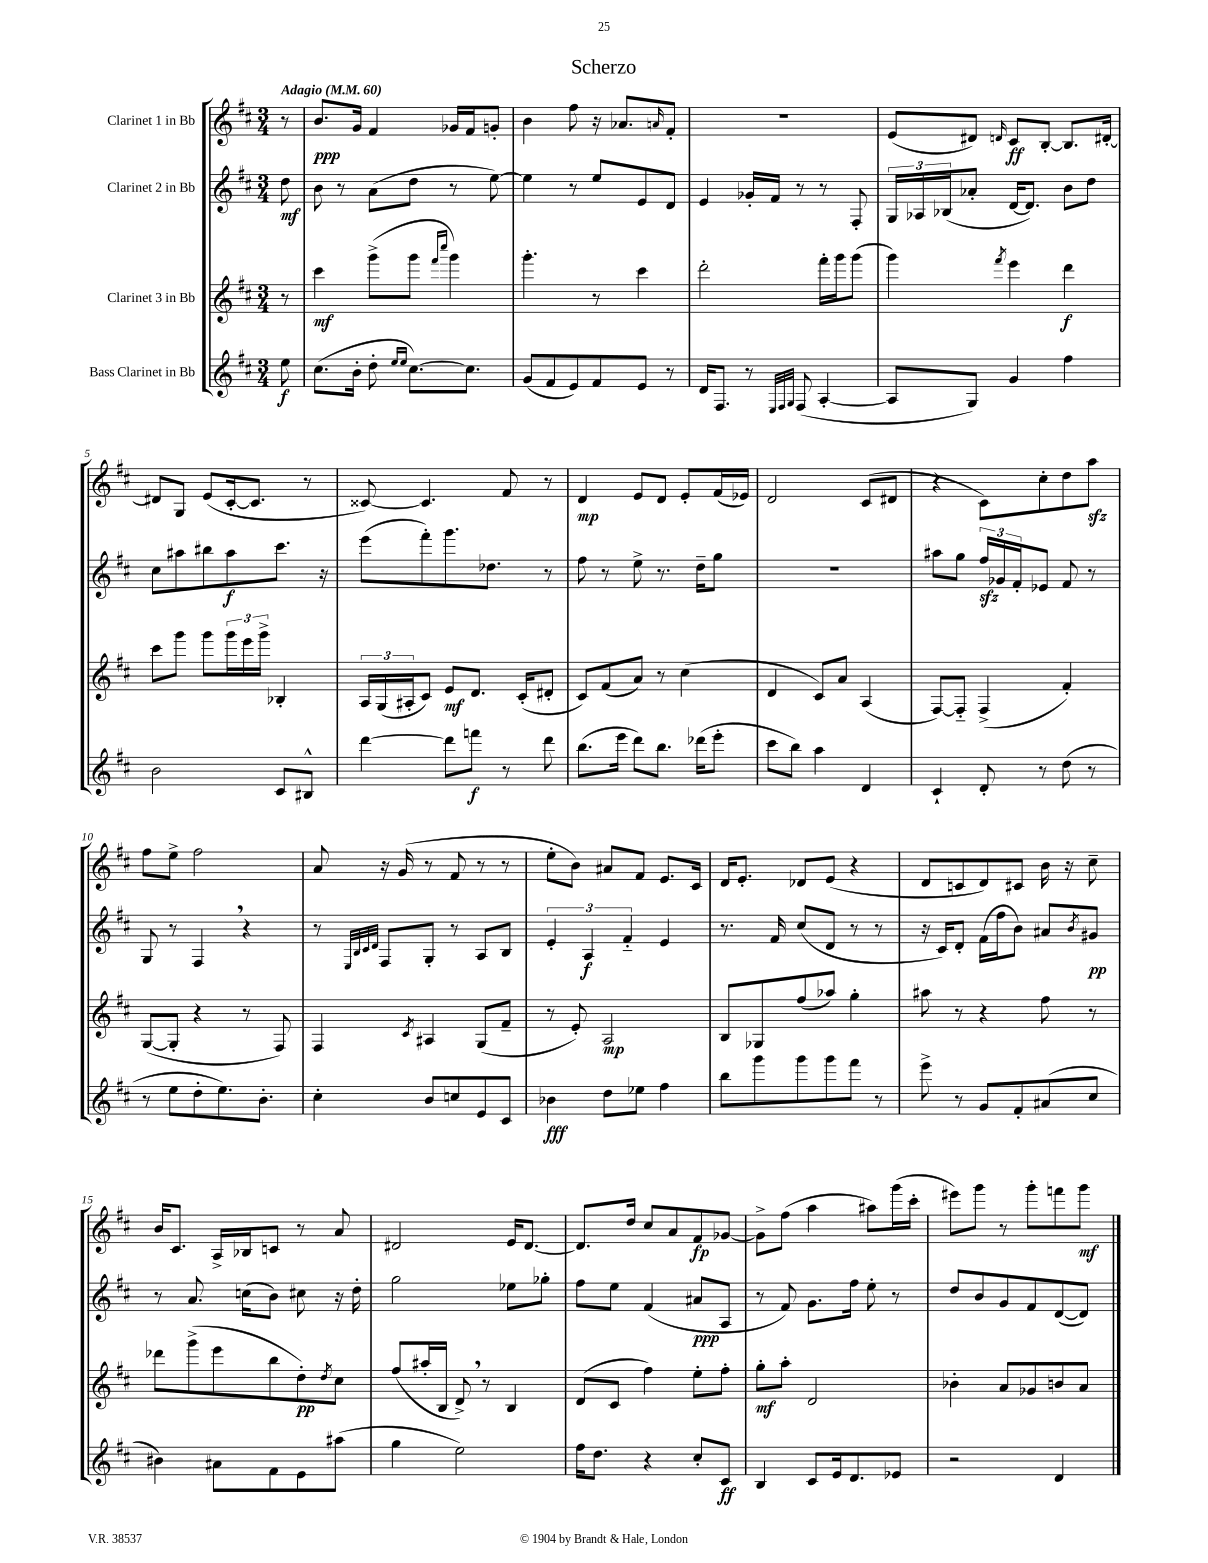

**kern	**kern	**kern	**kern
*staff4	*staff3	*staff2	*staff1
*clefG2	*clefG2	*clefG2	*clefG2
*k[f#c#]	*k[f#c#]	*k[f#c#]	*k[f#c#]
*M3/4	*M3/4	*M3/4	*M3/4
*MM60	*MM60	*MM60	*MM60
8ee\	8r	8dd\	8r
=	=	=	=
(8.cc#\L	4ccc#\	8b\	8.b/L
.	.	8r	.
16b'\Jk	.	.	16g/Jk
8dd'\	(8ggg^\L	(8a\L	4f#/
16qqee/LL	.	.	.
16qqee/JJ	.	.	.
[8.cc#\L)	8ggg\J	8dd\J	.
.	16qqfff#/LL	.	.
.	16qqcccc#/JJ	.	.
.	4ggg\)	8r	16g-/LL
8.cc#\]J	.	.	16f#/J
.	.	[8ee\)	8g'/J
=	=	=	=
(8g/L	4.ggg'\	4ee\]	4b\
8f#/	.	.	.
8e/)	.	8r	8ff#\
8f#/	8r	8ee/L	16r
.	.	.	8.a-/L
8e/J	4ccc#\	8e/	.
.	.	.	16qqa/
8r	.	8d/J	8f#'/J
=	=	=	=
16d/LK	2ddd'\	4e/	2.r
8.F#/J	.	.	.
8r	.	16g-'/LL	.
.	.	16f#/JJ	.
32qqE/LLL	.	.	.
32qqF#/	.	.	.
32qqG/JJJ	.	.	.
(8F#/	.	8r	.
[4A'/	16fff#'\LL	8r	.
.	16ggg\J	.	.
.	(8ggg\J	8F#'/	.
=	=	=	=
8A/]L	4ggg\)	24G/LL	(8e/L
.	.	24A-/	.
.	.	(24B-/J	.
8G/J)	.	8a-'/J	8d#/J)
.	8qfff#/	.	16qqd/
4g/	4eee\	[16d/LK	8c#/L
.	.	8.d/]J)	.
.	.	.	[8B'/J
4ff#\	4ddd\	8b\L	8.B/]L
.	.	8dd\J	.
.	.	.	[16d#'/Jk
=	=	=	=
2b\	8ccc#\L	8cc#\L	8d#/]L
.	8ggg\J	8aa#\	8G/J
.	8ggg\L	8bb#\	(8e/L
.	24ggg\L	8aa#\	[16c#'/k
.	24eee\	.	.
.	.	.	8.c#/]J
.	24ggg^\JJ	.	.
8c#/L	4B-'/	8.ccc#\J	.
8B#^^/J	.	.	8r
.	.	16r	.
=	=	=	=
[4ddd\	24A/LL	(8eee\L	[8c##/)
.	(24G/	.	.
.	24A#'/J	.	.
.	8c#/J)	8fff#'\)	4.c##/]
8ddd\]L	8e/L	8.ggg\	.
8fff\J	8.d/J	.	.
.	.	8.dd-\J	.
8r	.	.	8f#/
.	(16c#'/LK	.	.
8ddd\	8d#'/J	8r	8r
=	=	=	=
(8.bb\L	8c#/L)	8ff#\	4d/
.	(8f#/	8r	.
16eee\Jk	.	.	.
8ddd\L)	8a/J)	8ee^\	8e/L
8.bb\J	8r	8.r	8d/J
.	(4cc#\	.	8e'/L
(16ddd-\LK	.	16dd~\LK	.
8eee'\J	.	8gg\J	(16f#/L
.	.	.	16e-/JJ)
=	=	=	=
8ccc#\L	4d/	2.r	2d/
8bb\J)	.	.	.
4aa\	8c#/L)	.	.
.	8a/J	.	.
4d/	(4A/	.	(8c#/L
.	.	.	8d#/J
=	=	=	=
4c#`/	[8F#/L)	8aa#\L	4r
.	8F#'~/]J	8gg\J	.
8d'/	(4F#^/	24ff#/LL	8c#\L)
.	.	24g-/	.
.	.	24f#'/J	.
8r	.	8e-/J	8cc#'\
(8dd\	4f#'/)	8f#/	8dd\
8r	.	8r	8aa\J
=	=	=	=
8r	([8G/L	8G/	8ff#\L
8ee\L	8G'/]J	8r	8ee^\J
8dd'\	4r	4F#/	2ff#\
8.ee\)	.	.	.
.	8r	4r	.
8.b'\J	.	.	.
.	8F#/)	.	.
=	=	=	=
4cc#'\	4F#/	8r	8a/
.	.	32qqE/LLL	.
.	.	32qqB/	.
.	.	32qqc#/	.
.	.	32qqd/JJJ	.
.	.	8F#/L	16r
.	.	.	(16g/
.	8qc#/	.	.
8b/L	4A#/	8G'/J	8r
8cc/	.	8r	8f#/
8e/	(8G/L	8A/L	8r
8c#/J	8f#~/J	8B/J	8r
=	=	=	=
4b-\	8r	6e'/	8ee'\L
.	8e'/)	.	8b\J)
.	.	6A/	.
8dd\L	2A/	.	8a#/L
.	.	6f#'~/	.
8ee-\J	.	.	8f#/J
4ff#\	.	4e/	8.e/L
.	.	.	16c#/Jk
=	=	=	=
8bb\L	8B/L	8.r	16d/LK
.	.	.	8.e'/J
8ggg\	8G-/	.	.
.	.	16f#/	.
8ggg\	(8ff#/	(8cc#/L	8d-/L
8ggg\	8aa-/J)	8d/J	(8e/J
8fff#\J	4gg'\	8r	4r
8r	.	8r	.
=	=	=	=
8eee^\	8aa#\	16r	8d/L
.	.	16c#/LK)	.
8r	8r	8d'/J	8c/
8g/L	4r	(16f#\LL	8d/)
.	.	16ff#\J	.
8f#'/	.	8b\J)	8c#/J
(8a#/	8ff#\	8a#/L	16b\
.	.	.	16r
.	.	8qb/	.
8cc#/J	8r	8g#/J	8cc#~\
=	=	=	=
4b#\)	8ddd-\L	8r	16b/LK
.	.	.	8.c#/J
.	(8ggg^\	8.a/	.
8a#\L	8eee\	.	16A^/LL
.	.	(16cc\LK	16B-/J
8f#\	8bb\	8b\J)	8c/J
8e\	8dd'\)	8cc#\	8r
.	8qdd/	.	.
(8aa#\J	8cc#\J	16r	8a/
.	.	16dd'\	.
=	=	=	=
4gg\	(8ff#/L	2gg\	2d#/
.	16aa#'/L	.	.
.	16B/JJ	.	.
2ee\)	8d^/)	.	.
.	8r	.	.
.	4B/	8ee-\L	16e/LK
.	.	.	[8.d#/J
.	.	8gg-'\J	.
=	=	=	=
16ff#\LK	(8d/L	8ff#\L	8.d#/]L
8.dd\J	.	.	.
.	8c#/J	8ee\J	.
.	.	.	16dd/Jk
4r	4ff#\)	(4f#/	8cc#/L
.	.	.	8a/
8cc#'/L	8ee'\L	8a#/L	8f#/
8c#/J	8ff#'\J	8A/J	[8g-/J
=	=	=	=
4B/	8gg'\L	8r	8g-^\]L
.	8aa'\J	8f#/)	(8ff#\J
8c#/L	2d/	8.g\L	4aa\
16e/k	.	.	.
8.d/	.	16ff#\Jk	.
.	.	8ee'\	8aa#\L)
8e-/J	.	8r	(16ggg\L
.	.	.	16ccc#'\JJ
=	=	=	=
2r	4b-'\	8dd/L	8eee#\L)
.	.	8b/	8ggg\J
.	8a/L	8g/	8r
.	8g-/	8f#/	8ggg'\L
4d/	8b/	([8d/	8fff\
.	8a/J	8d/]J)	8ggg\J
==	==	==	==
*-	*-	*-	*-
